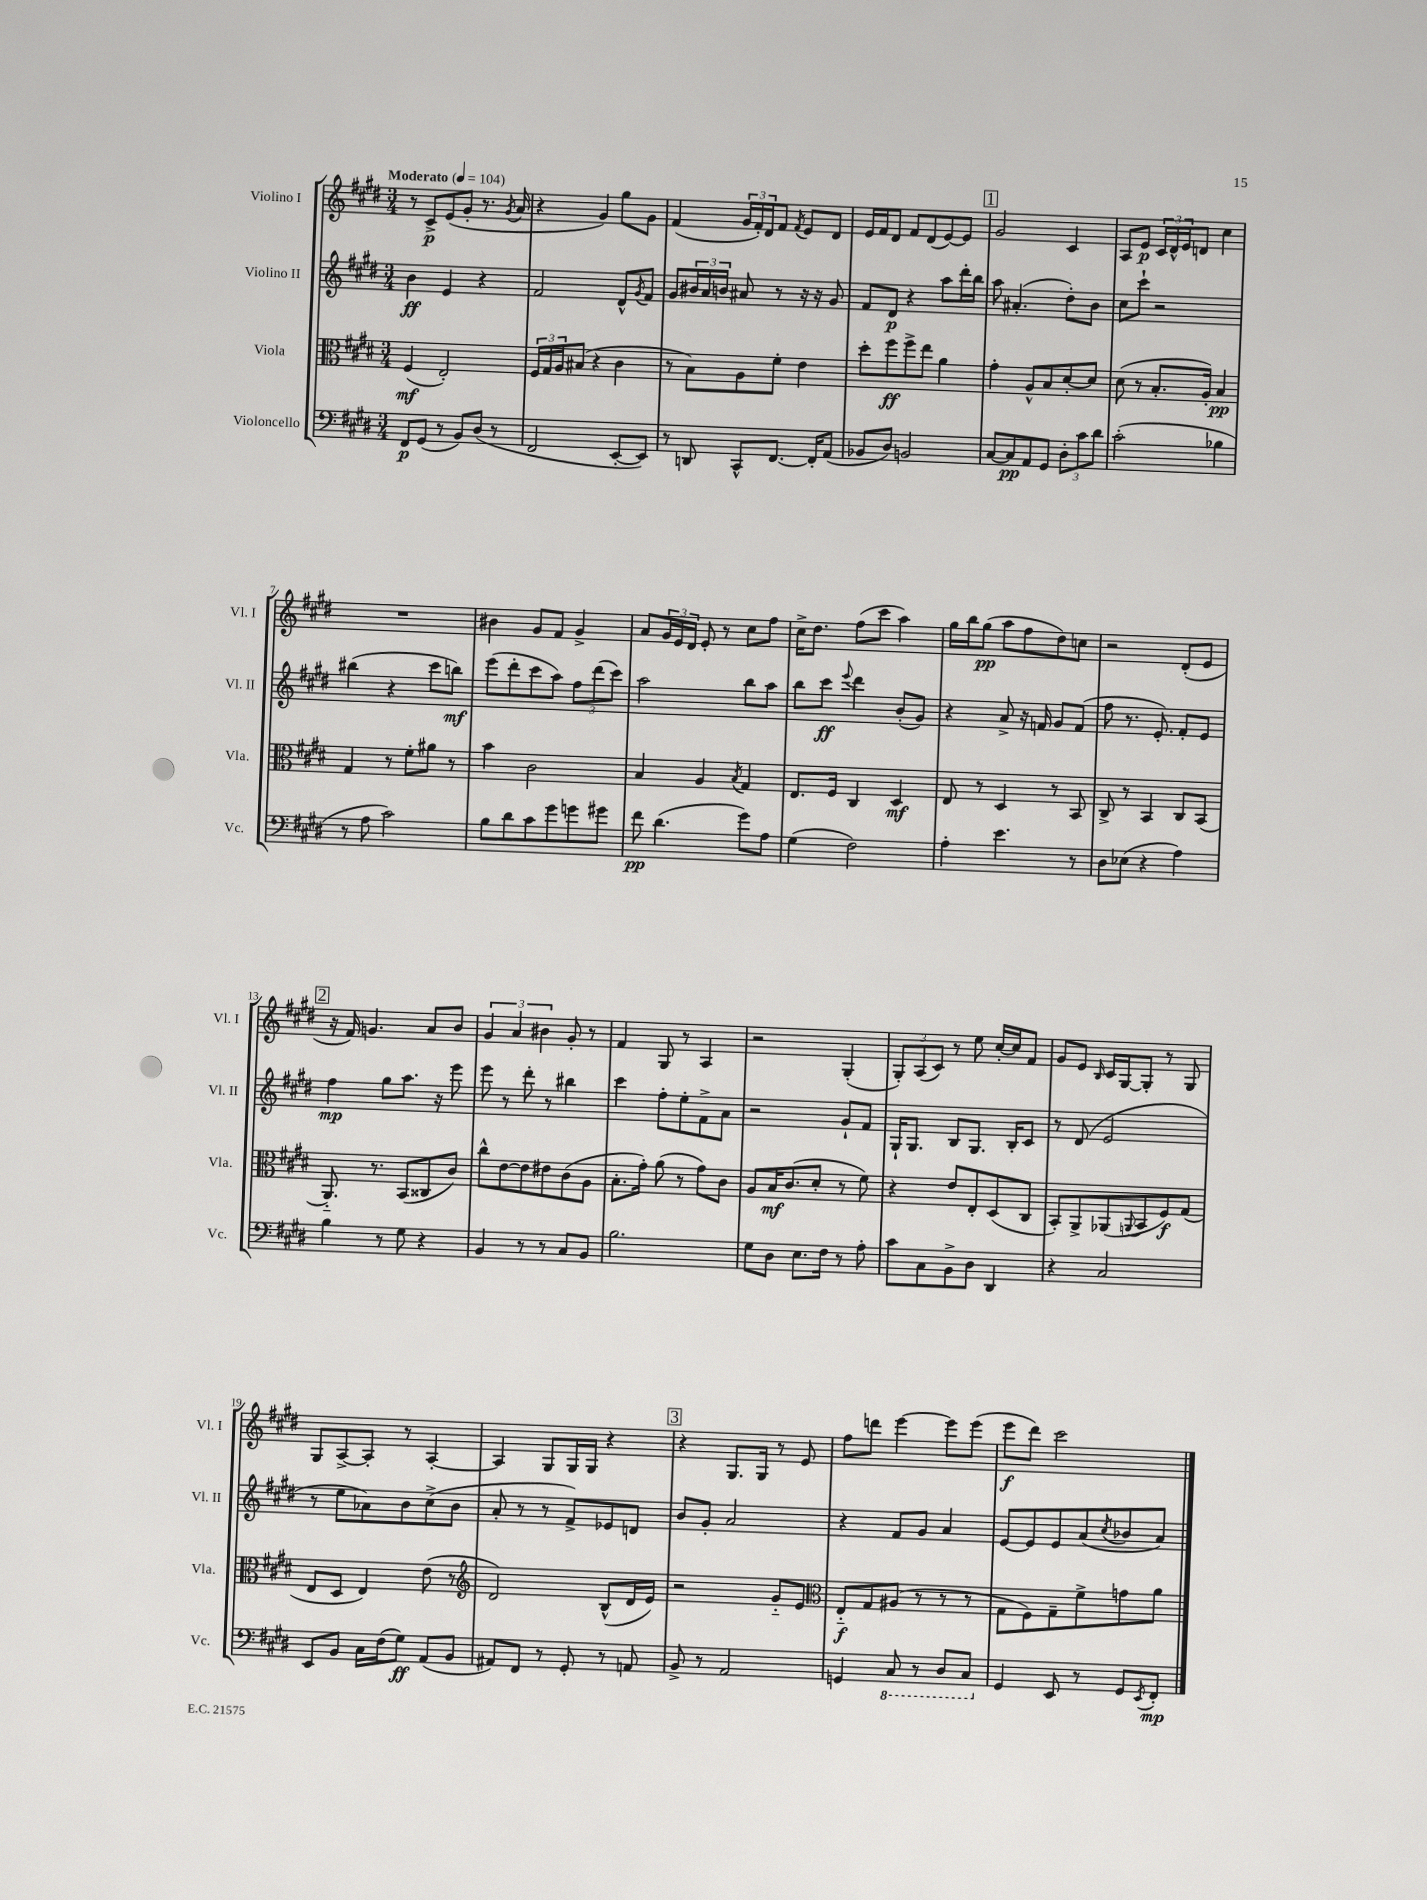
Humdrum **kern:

**kern	**kern	**kern	**kern
*staff4	*staff3	*staff2	*staff1
*clefF4	*clefC3	*clefG2	*clefG2
*k[f#c#g#d#]	*k[f#c#g#d#]	*k[f#c#g#d#]	*k[f#c#g#d#]
*M3/4	*M3/4	*M3/4	*M3/4
*MM104	*MM104	*MM104	*MM104
8FF#	(4F#	4b	8r
(8GG#	.	.	8c#^
8r	2E')	4e	(8e
8BB)	.	.	8g#'
(8D#	.	4r	8.r
8r	.	.	.
.	.	.	8qg#
.	.	.	16a
=	=	=	=
2FF#	24F#	2f#	4r
.	24G#	.	.
.	24A	.	.
.	(8B#	.	.
.	4r	.	4g#)
[8EE'	4c#	8d#^^	8gg#
.	.	8qg#	.
8EE])	.	8f#	8g#
=	=	=	=
8r	8r	8g#	(4f#
8DD	8B)	24b#	.
.	.	24a	.
.	.	24b	.
8CC#^^	8A	8a#	24g#
.	.	.	24f#')
.	.	.	24d#
[8.FF#	8f#'	8r	8f#
.	.	.	8qf#
.	4e	16r	8e
16FF#']	.	16r	.
(8AA	.	8g#	8d#
=	=	=	=
8BB-	8dd#'	8f#	16e
.	.	.	16f#
8D#)	8ff#	8d#	8d#
2BB	8ff#^	4r	8f#
.	8ee	.	(8d#
.	4a	8aa	[8e)
.	.	16ddd#'	8e]
.	.	16bb	.
=	=	=	=
[8C#	4g#'	8aa	2g#
8C#]	.	(4.a#'	.
8AA	8A^^	.	.
8GG#	8B	.	.
12D#'	[8d#'	8dd#')	4c#
12c#	.	.	.
.	8d#]	8b	.
12d#	.	.	.
=	=	=	=
(2c#'	(8d#	8cc#	8A
.	8r	8ccc#`	8e
.	8.B'	2r	24c#
.	.	.	24d#^^
.	.	.	24e
.	.	.	8d
.	16A')	.	.
4B-	4B	.	4cc#
=	=	=	=
8r	4G#	(4bb#	2.r
8A	.	.	.
2c#)	8r	4r	.
.	8f#'	.	.
.	8a#	8ccc#	.
.	8r	8bb)	.
=	=	=	=
8B	4b	(8eee	4b#
8d#	.	8ddd#'	.
8c#	2c#	8ccc#	8g#
8g#	.	8aa)	8f#
8g	.	12ff#	4g#^
.	.	(12ddd#	.
8g#	.	.	.
.	.	12ccc#)	.
=	=	=	=
8f#	4B	2aa	8a
(4.d#	.	.	24g#
.	.	.	24e
.	.	.	24d#
.	4A	.	8e'
.	.	.	8r
.	8qB	.	.
8g#)	4G#	8bb	8cc#
8A	.	8aa	8ff#
=	=	=	=
(4G#	8.E	8bb	16cc#^
.	.	.	8.dd#
.	.	8ccc#	.
.	16F#	.	.
.	.	8qqeee	.
2F#)	4C#	4ddd#	(8ff#
.	.	.	8ccc#
.	4D#	(8b'	4aa)
.	.	8g#)	.
=	=	=	=
4A'	8E	4r	16gg#
.	.	.	16bb
.	8r	.	(8gg#
4.e	4D#	8a^	8aa
.	.	16r	8ff#
.	.	16f	.
.	8r	8g#	8dd#)
8r	8BB	(8f	8cc
=	=	=	=
8D#	8C#^	8ff#	2r
(8E-	8r	8.r	.
4r	4BB	.	.
.	.	8.e')	.
4A)	8C#	8f#'	(8d#'
.	(8BB	8e	8e
=	=	=	=
4B	8.AA'~)	4ff#	16r
.	.	.	16f#)
.	.	.	4.g
.	8.r	.	.
8r	.	8gg#	.
8G#	(8BB	8.aa	.
4r	8C##	.	8a
.	.	16r	.
.	8c#)	8eee	8b
=	=	=	=
4BB	8cc#^^	8eee	6g#
.	[8e	8r	.
.	.	.	6a
8r	8e]	8ddd#'	.
.	.	.	6b#
8r	8e#	8r	.
8C#	(8c#	4bb#	8g#'
8BB	8A	.	8r
=	=	=	=
2.B	8.B'	4ccc#	4f#
.	16g#')	.	.
.	(8a	8ff#'	8G#
.	8r	8ee'	8r
.	8g#)	8f#^	4A
.	8c#	8a	.
=	=	=	=
8G#	8A	2r	2r
8D#	16B	.	.
.	(8.c#	.	.
8.E	.	.	.
.	8d#'	.	.
16F#	.	.	.
8r	8r	8g#`	(4G#'
8A'	8f#)	8f#	.
=	=	=	=
8c#	4r	16G#`	12G#')
.	.	8.G#	.
.	.	.	(12A
8C#	.	.	.
.	.	.	12c#)
8BB^	8e	8B	8r
8D#	8E'	8.G#	8ee
4DD#	(8D#	.	[16cc#'
.	.	16B'	16cc#]
.	8C#	8c#	8f#
=	=	=	=
4r	8BB')	8r	8g#
.	8AA^	(8d#	8e
.	.	.	16qqB
2C#	(8AA-	2e	16c#
.	.	.	[16G#
.	8qqAA	.	.
.	8BB	.	8G#']
.	8F#)	.	8r
.	(8G#	.	8G#
=	=	=	=
8EE	8E	8r	8G#
8BB	8D#	8ee	[8A^
16C#	4E)	8a-)	8A']
(16F#	.	.	.
8G#)	.	8b	8r
(8AA	(8e	(8cc#^	[4A'
8BB	8r	8b	.
=	=	=	=
*	*clefG2	*	*
8AA#)	2d#)	8a'	4A]
8FF#	.	8r	.
8r	.	8r	8G#
8GG#'	.	8f#^)	16G#
.	.	.	16G#
8r	(8B^^	8e-	4r
8AA	16d#	8d	.
.	16e)	.	.
=	=	=	=
8BB^	2r	8b	4r
8r	.	8g#'	.
2AA	.	2a	8.G#
.	.	.	16G#
.	8g#'~	.	8r
.	8e	.	8e
=	=	=	=
*	*clefC3	*	*
4GG	8E'~	4r	8ff#
.	8G#	.	8ddd
8CC#	(8A#	8f#	[4eee
8r	8r	8g#	.
8DD#	8r	4a	8eee]
8CC#	8r	.	(8eee
=	=	=	=
4GG#	8G#	[8e	8eee
.	8F#)	8e]	8ddd#)
8EE	8G#~	8e	2ccc#
8r	8f#^	(8a	.
.	.	8qcc#	.
8GG#	8g	8b-	.
8qEE	.	.	.
8FF#'	8a	8a)	.
==	==	==	==
*-	*-	*-	*-
